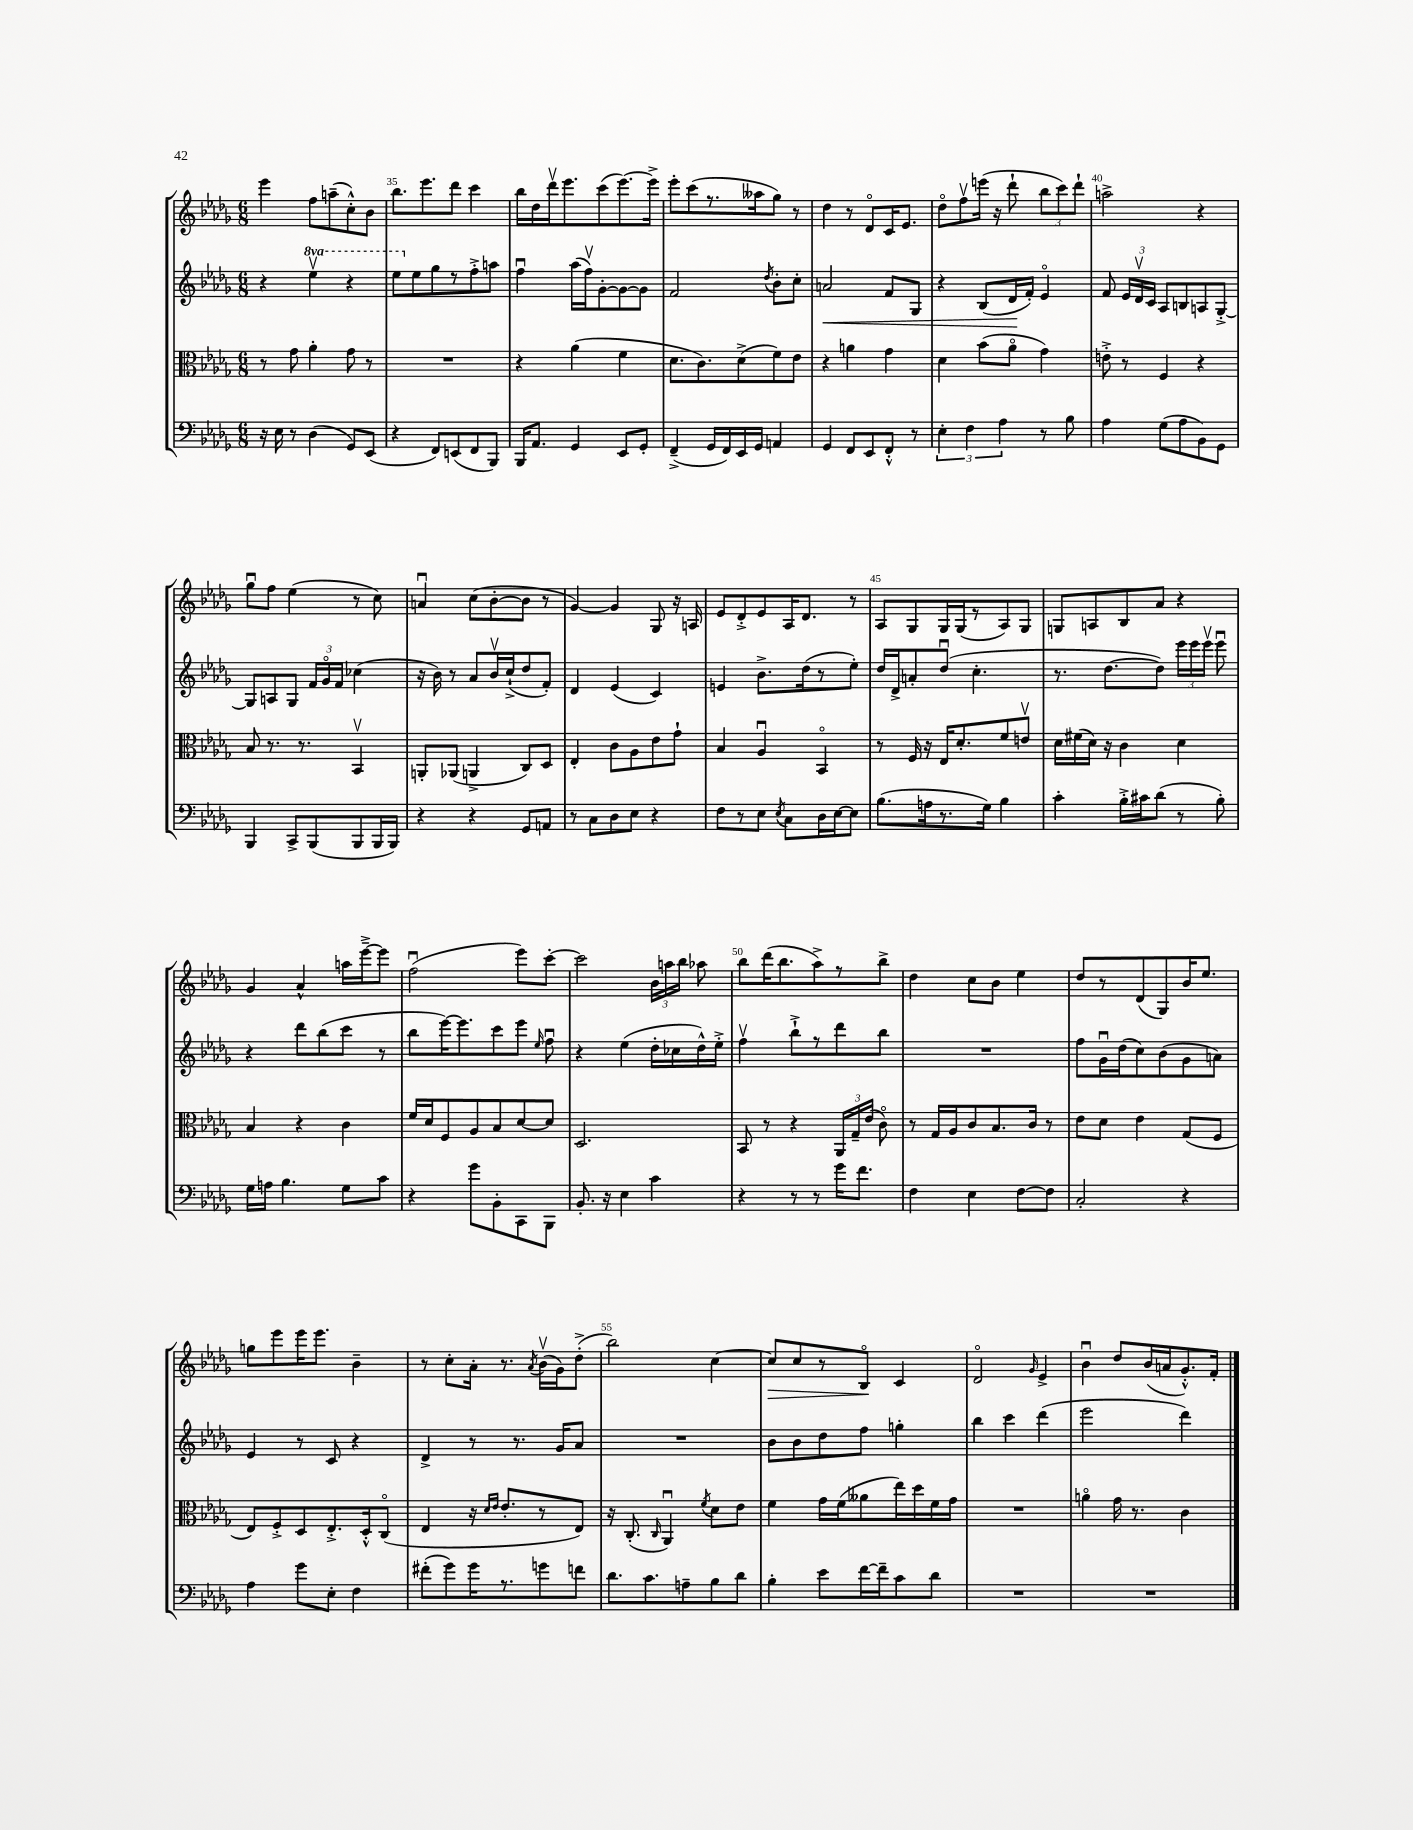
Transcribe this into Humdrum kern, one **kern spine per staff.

**kern	**kern	**kern	**kern
*staff4	*staff3	*staff2	*staff1
*clefF4	*clefC3	*clefG2	*clefG2
*k[b-e-a-d-g-]	*k[b-e-a-d-g-]	*k[b-e-a-d-g-]	*k[b-e-a-d-g-]
*M6/8	*M6/8	*M6/8	*M6/8
16r	8r	4r	4eee-
16E-	.	.	.
8r	8g-	.	.
(4D-	4a-'	4eee-v	8ff
.	.	.	(8aa~
8GG-)	8g-	4r	8cc'^^)
(8EE-	8r	.	8b-
=	=	=	=
4r	2.r	8eee-	8.bb-
.	.	8ee-	.
.	.	.	8.eee-
8FF)	.	8gg-	.
(8EE	.	8r	8ddd-
8FF	.	8ff'^	4ccc
8BBB-)	.	8aa	.
=	=	=	=
16BBB-	4r	4ffu	16bb-
8.AA-	.	.	16dd-
.	.	.	16ddd-v
.	.	.	8.eee-
4GG-	(4a-	(16aa-	.
.	.	16ffv)	.
.	.	[8g-'	(8ccc
8EE-	4f	8g-_	[8.eee-)
8GG-'	.	8g-]	.
.	.	.	16eee-^]
=	=	=	=
(4FF~^	8.d-	2f	8eee-'
.	.	.	(8ccc
.	8.c)	.	.
16GG-	.	.	8.r
16FF)	.	.	.
16EE-	(8d-^	.	.
16GG-	.	.	16aa--
.	.	8qdd-	.
4AA	8f)	8b-'	8gg-)
.	8e-	8cc'	8r
=	=	=	=
4GG-	4r	2a	4dd-
8FF	4a	.	8r
8EE-	.	.	8d-o
8FF'^^	4g-	8f	16c
.	.	.	8.e-
8r	.	8G-	.
=	=	=	=
6E-'	4d-	4r	8dd-o
.	.	.	8ffv
6F	.	.	.
.	(8b-	(8B-	(16eee
.	.	.	16r
6A-	.	.	.
.	8a-o	16d-	8ddd-`
.	.	16f')	.
8r	4g-)	4e-o	12bb-
.	.	.	12ccc)
8B-	.	.	.
.	.	.	12ddd-`
=	=	=	=
4A-	8e'^	8f	2aa^
.	8r	24e-	.
.	.	24d-v	.
.	.	24c	.
(8G-	4F	8A-	.
8A-	.	8B	.
8BB-)	4r	8A	4r
8GG-	.	[8G-'^	.
=	=	=	=
4BBB-	8B-	8G-]	8gg-u
.	8.r	8A	8ff
8CC^	.	8G-	(4ee-
.	8.r	.	.
(8BBB-	.	24f	.
.	.	24g-o	.
.	.	24f	.
8BBB-	4BB-v	(4cc-	8r
16BBB-	.	.	8cc)
16BBB-)	.	.	.
=	=	=	=
4r	8AA'	16r	4au
.	.	16b-)	.
.	(8AA-	8r	.
4r	4AA^	8a-	(8cc
.	.	16b-v	[8b-'
.	.	(16cc`^	.
8GG-	8C)	8dd-	8b-]
8AA	8D-	8f')	8r
=	=	=	=
8r	4E-'	4d-	[4g-)
8C	.	.	.
8D-	8c	(4e-	4g-]
8E-	8A-	.	.
4r	8e-	4c)	8G-
.	8g-`	.	16r
.	.	.	16A
=	=	=	=
8F	4B-	4e	8e-
8r	.	.	8d-'^
8E-	4A-u	8.b-^	8e-
8qE-	.	.	.
8C	.	.	16A-
.	.	(16dd-	8.d-
16D-	4BB-o	8r	.
[16E-	.	.	.
8E-]	.	8ee-')	8r
=	=	=	=
(8.B-	8r	16dd-	8A-
.	.	16d-^	.
.	16F	8a'	8G-
16A	16r	.	.
8.r	16E-	(8dd-u	16G-
.	8.d-'	.	(16G-
.	.	4.cc'	8r
16G-)	.	.	.
4B-	8f	.	8A-)
.	8ev	.	8G-
=	=	=	=
4c'	16d-	8.r	8G
.	(16f#	.	.
.	16d-)	.	8A
.	16r	[8.dd-	.
16B-'^	4c	.	8B-
16c#	.	.	.
(8d-	.	8dd-])	8a-
8r	4d-	24eee-	4r
.	.	24eee-	.
.	.	24eee-v	.
8B-')	.	8eee-u	.
=	=	=	=
16G-	4B-	4r	4g-
16A	.	.	.
4.B-	.	.	.
.	4r	8ddd-	4a-^^
.	.	(8bb-	.
8G-	4c	8ccc	16aa
.	.	.	[16eee-~^
8c	.	8r	8eee-]
=	=	=	=
4r	16f	8bb-	(2ffu
.	16d-	.	.
.	8F	[16eee-)	.
.	.	8.eee-]	.
8g-	8A-	.	.
8BB-'	8B-	8ccc	.
8CC	[8d-	8eee-	8eee-)
.	.	16qqee-	.
8BBB-	8d-]	8ffu	[8ccc'
=	=	=	=
8.BB-'	2.D-	4r	2ccc]
16r	.	.	.
4E-	.	(4ee-	.
4c	.	16dd-'	24b-
.	.	.	24aa
.	.	16cc-	.
.	.	.	24bb-
.	.	16dd-^^)	8aa-
.	.	16ee-'^	.
=	=	=	=
4r	8BB-	4ffv	8bb-
.	8r	.	(16ddd-
.	.	.	8.bb-
8r	4r	8bb-`^	.
8r	.	8r	8aa-^)
16g-	24AA-	8ddd-	8r
.	24G-~	.	.
8.f	.	.	.
.	(24e-	.	.
.	8co)	8bb-	8bb-^
=	=	=	=
4F	8r	2.r	4dd-
.	16G-	.	.
.	16A-	.	.
4E-	8c	.	8cc
.	8.B-	.	8b-
[8F	.	.	4ee-
.	16c	.	.
8F]	8r	.	.
=	=	=	=
2C'	8e-	8ff	8dd-
.	8d-	16g-u	8r
.	.	(16dd-	.
.	4e-	8cc)	(8d-
.	.	(8b-	8G-)
4r	(8G-	8g-	16b-
.	.	.	8.ee-
.	8F	8a)	.
=	=	=	=
4A-	8E-)	4e-	8gg
.	8F'^	.	8eee-
8g-	8D-	8r	16eee-
.	.	.	8.eee-
8E-'	8.E-'^	8c	.
4F	.	4r	4b-~
.	16D-'^^	.	.
.	(8Co	.	.
=	=	=	=
(8f#'	4E-	4d-^	8r
8g-)	.	.	8cc'
16g-	16r	8r	16a-'
.	16qqd-	.	.
.	16qqe-	.	.
8.r	8.e-'	.	8.r
.	.	8.r	.
.	.	.	8qa-
8g	8r	.	(16b-v
.	.	16g-	16g-)
8f	8E-)	8a-	(8dd-'^
=	=	=	=
8.d-	16r	2.r	2bb-)
.	(8.C'	.	.
8.c	.	.	.
.	16qqC	.	.
.	4AA-u)	.	.
8A~	.	.	.
.	8qf	.	.
8B-	8d-	.	[4cc
8d-	8e-	.	.
=	=	=	=
4B-'	4f	8b-	8cc]
.	.	8b-	8cc
8e-	16g-	8dd-	8r
.	(16f	.	.
[16f	8a--	8ff	8B-o
16f~]	.	.	.
8c	16ee-)	4gg'	4c
.	16dd-	.	.
8d-	16f	.	.
.	16g-	.	.
=	=	=	=
2.r	2.r	4bb-	2d-o
.	.	4ccc	.
.	.	.	16qqg-
.	.	(4ddd-	4e-^
=	=	=	=
2.r	4ao	2eee-	4b-u
.	16g-	.	8dd-
.	8.r	.	.
.	.	.	(16b-
.	.	.	16a
.	4c	4ddd-)	8.g-'^^)
.	.	.	16f'
==	==	==	==
*-	*-	*-	*-
